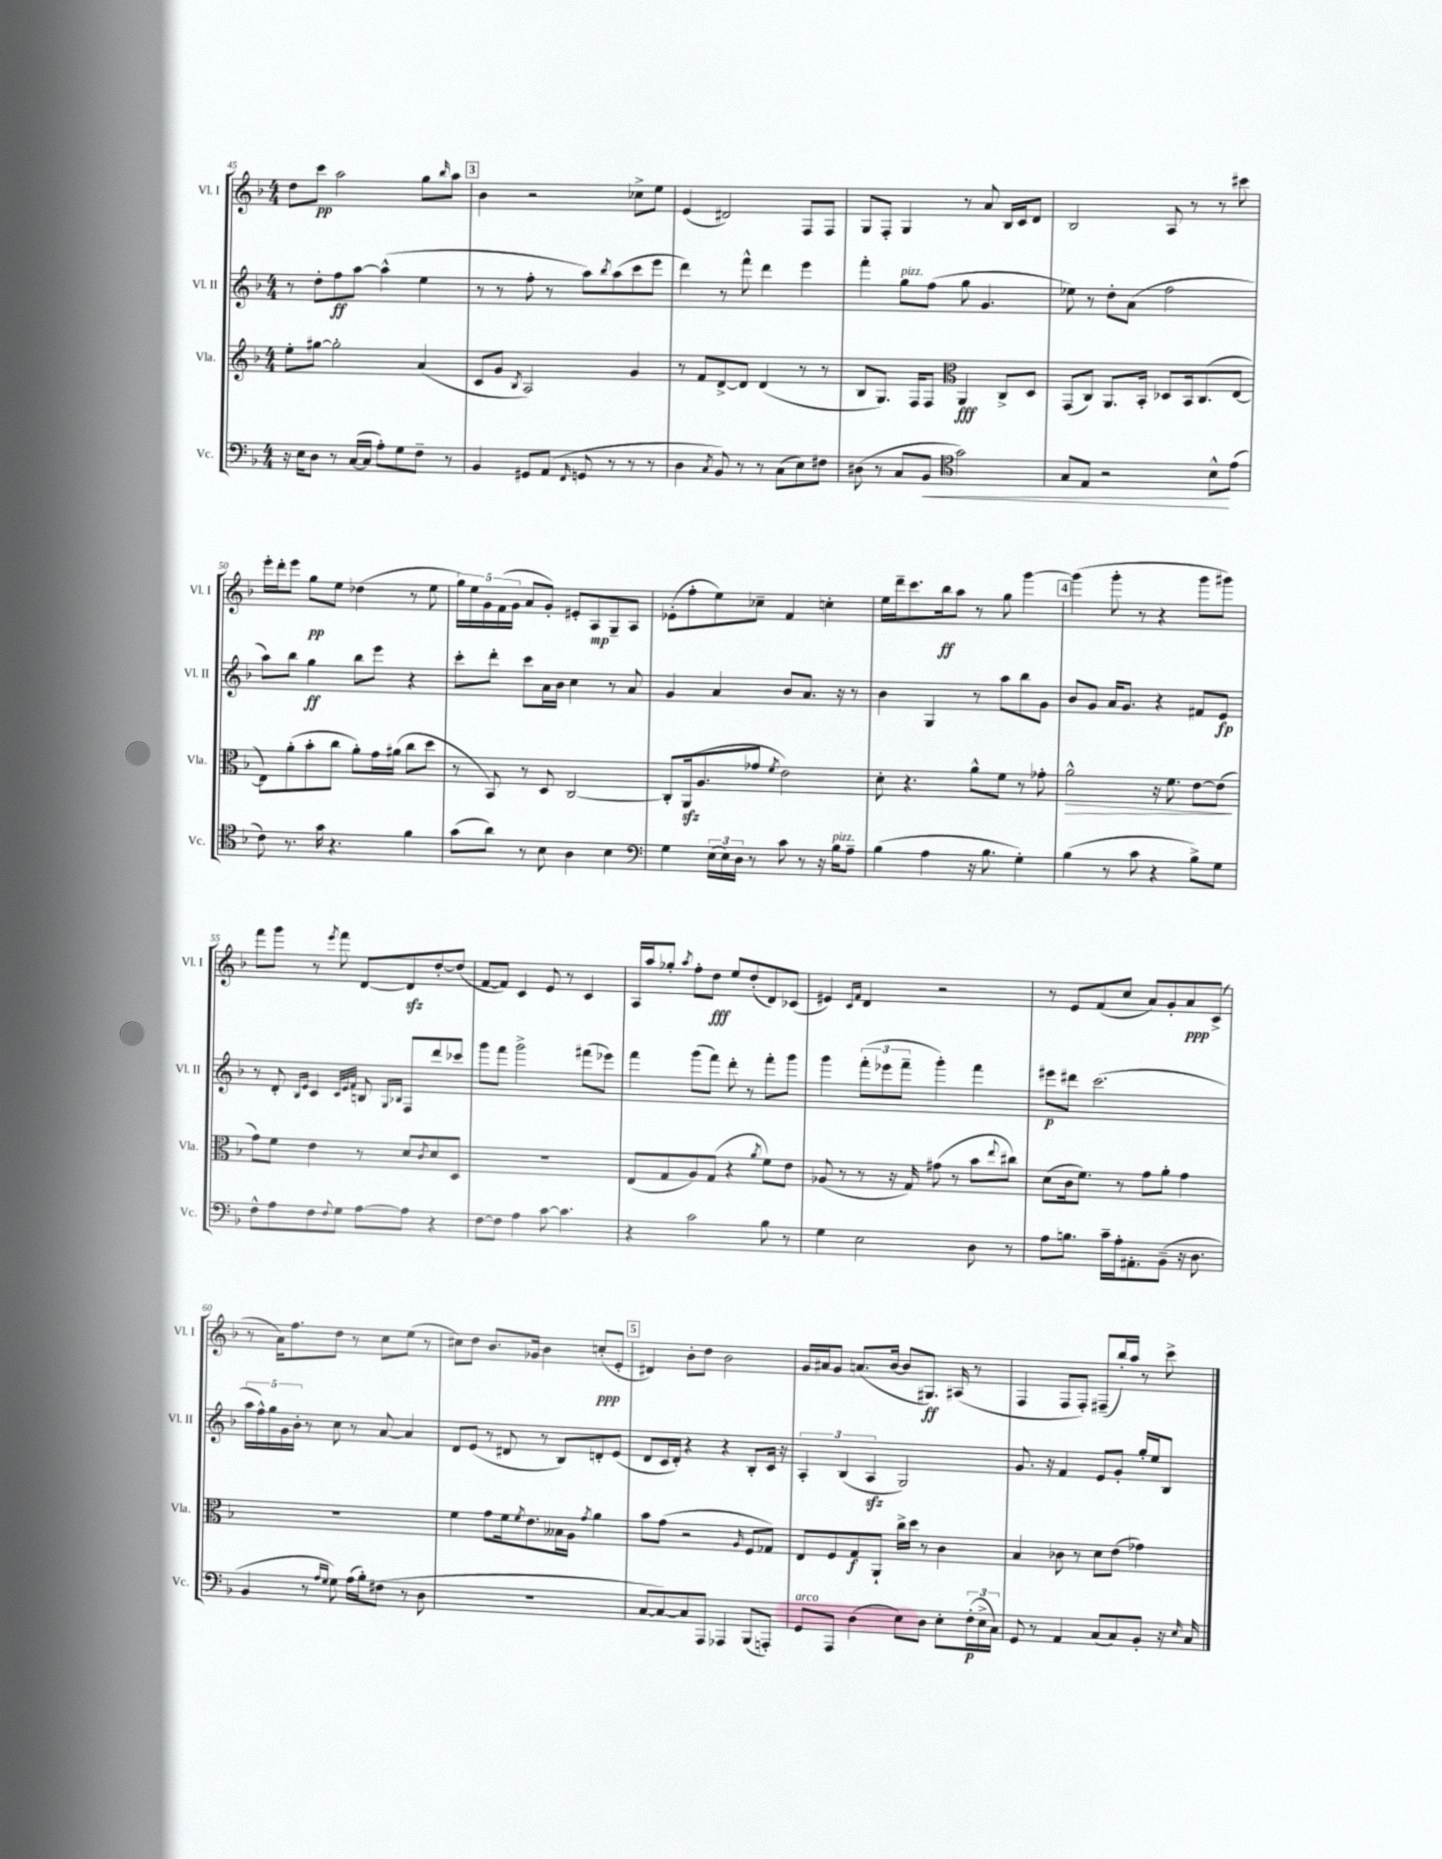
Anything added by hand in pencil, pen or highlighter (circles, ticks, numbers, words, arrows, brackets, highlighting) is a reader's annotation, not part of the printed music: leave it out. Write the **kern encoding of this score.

**kern	**dynam	**kern	**dynam	**kern	**dynam	**kern	**dynam
*part4	*part4	*part3	*part3	*part2	*part2	*part1	*part1
*staff4	*staff4	*staff3	*staff3	*staff2	*staff2	*staff1	*staff1
*I"Vc.	*	*I"Vla.	*	*I"Vl. II	*	*I"Vl. I	*
*I'Vc.	*	*I'Vla.	*	*I'Vl. II	*	*I'Vl. I	*
*clefF4	*	*clefG2	*	*clefG2	*	*clefG2	*
*k[b-]	*	*k[b-]	*	*k[b-]	*	*k[b-]	*
*M4/4	*	*M4/4	*	*M4/4	*	*M4/4	*
=45	=45	=45	=45	=45	=45	=45	=45
16r	.	8ee'\L	.	8r	.	8dd\L	.
16E\KL	.	.	.	.	.	.	.
8D\J	.	[8gg#X\J	.	8dd'\L	.	8ccc\J	pp
8r	.	2gg#'\]	.	8ff\	ff	2aa\	.
([16C/LL	.	.	.	[8aa\J	.	.	.
16C/JJ]	.	.	.	.	.	.	.
8A'\L)	.	.	.	(4aa^^\]	.	.	.
8G\	.	.	.	.	.	.	.
8F~\J	.	(4a/	.	4ee\	.	8gg\L	.
.	.	.	.	.	.	16qqbb-/	.
8r	.	.	.	.	.	8aa\J	.
!!LO:REH:place=s1:t=3
=46	=46	=46	=46	=46	=46	=46	=46
4BB-/	.	8c/L	.	8r	.	4b-\	.
.	.	8g/J	.	8r	.	.	.
.	.	8qB-/	.	.	.	.	.
8GG#X/L	.	2A/)	.	8ff'\	.	2r	.
(8AA/J	.	.	.	8r	.	.	.
16qqFF/	.	.	.	.	.	.	.
8GGn/	.	.	.	8aa\L)	.	.	.
.	.	.	.	8qbb-/	.	.	.
8r	.	.	.	(8aa\	.	.	.
8r	.	4g/	.	8ccc\	.	8cc-X^\L	.
8r	.	.	.	8eee\J	.	8ee\J	.
=47	=47	=47	=47	=47	=47	=47	=47
4D\	.	8r	.	4ddd\)	.	(4e/	.
.	.	8f/L	.	.	.	.	.
8qC/	.	.	.	.	.	.	.
8BB-/)	.	[8d^/	.	8r	.	2d#X/)	.
8r	.	8d/J]	.	8fff^^\	.	.	.
8r	.	(4d/	.	4ddd\	.	.	.
(8C\L	.	.	.	.	.	.	.
8E\)	.	8r	.	4eee\	.	8F/L	.
8F#X\J	.	8r	.	.	.	8F/J	.
=48	=48	=48	=48	=48	=48	=48	=48
(8D#X\	.	8B-/L	.	4fff'\	.	8G/L	.
8r	.	8.G/J)	.	.	.	8F'/J	.
!	!	!	!	!LO:TX:a:i:t=pizz.	!	!	!
8C/L	.	.	.	8gg\L	.	4G/	.
.	.	16F/KL	.	.	.	.	.
!	!LO:HP:b	!	!	!	!	!	!
8BB-/J	<	8F/J	.	(8ff\J	.	.	.
*clefC4	*	*clefC3	*	*	*	*	*
2g\)	.	4AA/	fff	8gg\	.	8r	.
.	.	.	.	4.g/	.	8a/	.
.	.	8C^/L	.	.	.	16B-/LL	.
.	.	.	.	.	.	16c/J	.
.	.	8D/J	.	.	.	8d/J	.
=49	=49	=49	=49	=49	=49	=49	=49
8G/L	.	(8GG/L	.	8ee-X\)	.	2B-/	.
8E/J	.	8C/J)	.	8r	.	.	.
2r	.	8.AA/L	.	8dd'\L	.	.	.
.	.	.	.	(8a\J	.	.	.
.	.	16BB-'/Jk	.	.	.	.	.
.	.	8D-X/L	.	2ff\	.	8A/	.
.	.	16BB-/k	.	.	.	8r	.
.	.	(8.C/	.	.	.	.	.
8B-^^\L	.	.	.	.	.	8r	.
(8e\J	[	[8E/J	.	.	.	8ccc#X\	.
!!LO:LB:g=z
=50	=50	=50	=50	=50	=50	=50	=50
8c\)	.	8E\L])	.	8aa\L)	.	16eee'\LL	.
.	.	.	.	.	.	16ddd'\J	.
8.r	.	(8a'\	.	8bb-\J	.	8eee\J	.
.	.	8b-'\	.	4gg\	ff	8gg\L	pp
16g\	.	.	.	.	.	.	.
4.r	.	8cc\J	.	.	.	8ee\J	.
.	.	8a'\L)	.	8bb-\L	.	(4dd-X\	.
.	.	16g\L	.	8eee\J	.	.	.
.	.	(16a#X\JJ	.	.	.	.	.
4f\	.	8cc\L	.	4r	.	8r	.
.	.	8dd\J	.	.	.	8ee\	.
=51	=51	=51	=51	=51	=51	=51	=51
(8g\L	.	8r	.	8ccc'\L	.	20gg\LL)	.
.	.	.	.	.	.	20ee\	.
.	.	.	.	.	.	20g\	.
8a\J)	.	8BB-/)	.	8ddd'\J	.	.	.
.	.	.	.	.	.	(20f\	.
.	.	.	.	.	.	20g\JJ	.
8r	.	8r	.	8ccc\L	.	8a/L	.
8B-\	.	8D/	.	16a\L	.	8g'/J)	.
.	.	.	.	16b-\JJ	.	.	.
4A\	.	[2C/	.	4cc\	.	8e#X'/L	.
.	.	.	.	.	.	8A/	mp
4B-\	.	.	.	8r	.	8G~/	.
.	.	.	.	8a/	.	8A/J	.
=52	=52	=52	=52	=52	=52	=52	=52
*clefF4	*	*	*	*	*	*	*
4G\	.	8C'/L]	.	4g/	.	(8e-X'\L	.
.	.	(16AAzz/k	.	.	.	8ff'\	.
.	.	8.A/	.	.	.	.	.
(24E\LL	.	.	.	4a/	.	8ee\)	.
24E\)	.	.	.	.	.	.	.
24D\JJ	.	.	.	.	.	.	.
8r	.	8g-X/J	.	.	.	8cc-X~\J	.
.	.	8qf/	.	.	.	.	.
8c\	.	2e\)	.	8b-/L	.	4f/	.
8r	.	.	.	8.a/J	.	.	.
16r	.	.	.	.	.	4ccn'\	.
!LO:TX:a:i:t=pizz.	!	!	!	!	!	!	!
16B-\KL	.	.	.	16r	.	.	.
8A~\J	.	.	.	8r	.	.	.
=53	=53	=53	=53	=53	=53	=53	=53
(4B-\	.	8d'\	.	4b-\	.	16ee\LL	.
.	.	.	.	.	.	16ddd~\J	.
.	.	4.r	.	.	.	8.ccc\	.
4A\	.	.	.	4G/	.	.	.
.	.	.	.	.	.	16bb-\k	ff
.	.	.	.	.	.	8aa\J	.
16r	.	8a^^\L	.	8r	.	8r	.
8.B-\	.	.	.	.	.	.	.
.	.	8f\J	.	8aa\L	.	8gg\	.
4G'\)	.	8r	.	8bb-\	.	[4ggg\	.
.	.	8g-X'\	.	8g\J	.	.	.
!!LO:REH:place=s1:t=4
=54	=54	=54	=54	=54	=54	=54	=54
!	!	!	!LO:HP:b	!	!	!	!
(4B-\	.	2a^^\	>	8b-/L	.	(4ggg\]	.
.	.	.	.	8g/J	.	.	.
8r	.	.	.	16a/KL	.	8ggg'\	.
.	.	.	.	8.g/J	.	.	.
8c\	.	.	.	.	.	8r	.
4r	.	16r	.	4r	.	4r	.
.	.	8.f\	.	.	.	.	.
8B-^\L)	.	[8e\L	.	8f#X/L	.	8ggg\L	.
8G\J	.	(8e\J]	.	8e/J	fp	8ggg#X\J)	.
.	.	.	]	.	.	.	.
!!LO:LB:g=z
=55	=55	=55	=55	=55	=55	=55	=55
8F^^\L	.	8g\L)	.	8r	.	8fff\L	.
8A\	.	8f\J	.	8d'/	.	8ggg\J	.
.	.	.	.	16qqB-/LL	.	.	.
.	.	.	.	16qqe/JJ	.	.	.
8F\	.	4e\	.	4c/	.	8r	.
8qqF/	.	.	.	.	.	8qeee/	.
8G\J	.	.	.	.	.	8fff\	.
.	.	.	.	32qqc/LLL	.	.	.
.	.	.	.	32qqe/	.	.	.
.	.	.	.	32qqf/JJJ	.	.	.
[8A\L	.	8r	.	8Bn/	.	[8d/L	.
.	.	.	.	16qqG/LL	.	.	.
.	.	.	.	16qqB-X/JJ	.	.	.
8A\J]	.	8d/L	.	8F/L	.	8dzz/]	.
.	.	8qc/	.	.	.	.	.
4r	.	8d/	.	8ddd/	.	[8dd'/	.
.	.	8D/J	.	8ccc-X/J	.	(8dd/J]	.
=56	=56	=56	=56	=56	=56	=56	=56
[8F\L	.	1r	.	8ggg\L	.	[8f/L	.
8F\J]	.	.	.	8fff\J	.	8f/J])	.
4A\	.	.	.	2ggg^\	.	4c/	.
[8c\	.	.	.	.	.	8e/	.
4.c\]	.	.	.	.	.	8r	.
.	.	.	.	(8fff#X\L	.	4c/	.
.	.	.	.	8eee-X\J)	.	.	.
=57	=57	=57	=57	=57	=57	=57	=57
4r	.	(8E/L	.	4fff\	.	16A/LL	.
.	.	.	.	.	.	16aa/J	.
.	.	8G/	.	.	.	8gg-X'/J	.
.	.	.	.	.	.	8qaa/	.
2c\	.	8A/)	.	(8ggg\L	.	8ff'\L	.
.	.	(8G/J	.	8fff\J)	.	8dd\J	fff
.	.	4r	.	8ddd'\	.	8ee/L	.
.	.	.	.	8r	.	(8dd'/	.
.	.	8qa/	.	.	.	.	.
8B-\	.	8f\L)	.	8fff'\L	.	8d/)	.
8r	.	8e\J	.	8ggg\J	.	(8c-X/J	.
=58	=58	=58	=58	=58	=58	=58	=58
4G\	.	(8A-X/	.	4ggg\	.	4e#X/)	.
.	.	8r	.	.	.	.	.
.	.	.	.	.	.	16qqc/LL	.
.	.	.	.	.	.	16qqf/JJ	.
2E\	.	8r	.	(12fff'\L	.	4d/	.
.	.	.	.	12eee-X\	.	.	.
.	.	16r	.	.	.	.	.
.	.	.	.	12fff~\J	.	.	.
.	.	16G/)	.	.	.	.	.
.	.	(8g#X\	.	4ggg'\)	.	2r	.
.	.	8r	.	.	.	.	.
8D\	.	8b-\L	.	4fff\	.	.	.
.	.	8qqee/	.	.	.	.	.
8r	.	8cc#X\J)	.	.	.	.	.
=59	=59	=59	=59	=59	=59	=59	=59
8A\L	.	(8d\L	.	8eee#X\L	p	8r	.
8.Bn\J	.	16c\k	.	8ddd#X\J	.	8e/L	.
.	.	8.f\J)	.	.	.	.	.
.	.	.	.	(2.ccc\	.	(8f/	.
16c~\LL	.	.	.	.	.	.	.
16A'\J	.	8r	.	.	.	8cc/J	.
8.AA#X'\	.	.	.	.	.	.	.
.	.	8g\L	.	.	.	8a/L)	.
(8BB-~\J	.	8a'\J	.	.	.	8g'/	.
16r	.	4g\	.	.	.	8a/	ppp
8.D\	.	.	.	.	.	.	.
.	.	.	.	.	.	(8c^/J	.
!!LO:LB:g=z
=60	=60	=60	=60	=60	=60	=60	=60
4BB-/	.	1r	.	20aa\LL	.	8r	.
.	.	.	.	20ff^^\)	.	.	.
.	.	.	.	20gg\	.	.	.
.	.	.	.	.	.	16a\KL)	.
.	.	.	.	20g\	.	.	.
.	.	.	.	.	.	8.ff\	.
.	.	.	.	20b-'\JJ	.	.	.
8r	.	.	.	8r	.	.	.
16qqA/LL	.	.	.	.	.	.	.
16qqG/JJ	.	.	.	.	.	.	.
8G\)	.	.	.	8cc\	.	8dd\J	.
(16A\LL	.	.	.	8r	.	8r	.
16B-'\J)	.	.	.	.	.	.	.
(8F#X\J	.	.	.	[8a/	.	8cc\L	.
8r	.	.	.	4a/]	.	(8ee\J	.
8D\	.	.	.	.	.	8r	.
=61	=61	=61	=61	=61	=61	=61	=61
1r	.	4f\	.	8d/L	.	8cc#X\L)	.
.	.	.	.	(8e/J	.	8dd\J	.
.	.	8g\L	.	8r	.	8.b-/L	.
.	.	16f\k	.	8d#X/	.	.	.
.	.	8qf/	.	.	.	.	.
.	.	8.e\	.	.	.	16g-X/Jk	.
.	.	.	.	8r	.	4b-\	.
.	.	16B--X\L	.	8B-/L)	.	.	.
.	.	16A\JJ	.	.	.	.	.
.	.	8qg/	.	.	.	.	.
.	.	4a\	.	8dn'/	.	(8ccn'/L	ppp
.	.	.	.	(8e/J	.	8e'/J	.
!!LO:REH:place=s1:t=5
=62	=62	=62	=62	=62	=62	=62	=62
[8C/L	.	8b-\L	.	8d/L	.	4d#X/)	.
8C/_)	.	(8g\J	.	16c/L	.	.	.
.	.	.	.	16d'/JJ)	.	.	.
8C/]	.	2r	.	4r	.	8b-'\L	.
8AAA/J	.	.	.	.	.	8dd\J	.
4AAA-X/	.	.	.	4r	.	2b-\	.
.	.	16qqA/	.	.	.	.	.
(8BBB-/L	.	8F/L	.	8B-'/L	.	.	.
8AAAn'/J)	.	8G-X/J)	.	16c/Jk	.	.	.
.	.	.	.	16r	.	.	.
=63	=63	=63	=63	=63	=63	=63	=63
!LO:TX:a:i:t=arco	!	!	!	!	!	!	!
8GG/L	.	8E/L	.	6A'/	.	16g/LL	.
.	.	.	.	.	.	16a#X/J	.
8AAA/J	.	8F/	.	.	.	8g/J	.
.	.	.	.	(6B-/	.	.	.
(4D\	.	8G/	f	.	.	(8.an/L	.
.	.	.	.	6Azz/	.	.	.
.	.	8AA`/J	.	.	.	.	.
.	.	.	.	.	.	[16b-/Jk	.
8E\L)	.	16cc^\LL	.	2G/)	.	8b-/L]	.
.	.	16dd\JJ	.	.	.	.	.
8D\J	.	8r	.	.	.	8.G#X/J)	ff
8E'\L	.	4c\	.	.	.	.	.
.	.	.	.	.	.	(16A#X/	.
(24F'\L	p	.	.	.	.	8r	.
24E^\	.	.	.	.	.	.	.
24C\JJ)	.	.	.	.	.	.	.
=64	=64	=64	=64	=64	=64	=64	=64
8GG/	.	4B-/	.	8.g/	.	4F/	.
8r	.	.	.	.	.	.	.
.	.	.	.	16r	.	.	.
4AA/	.	8c-X\	.	4f/	.	8F/L	.
.	.	8r	.	.	.	8F'/J)	.
(8C/L	.	8d\L	.	8e/L	.	(8F#X~/L	.
8C/)	.	(8e\J	.	8g'/J	.	16bb-'/L)	.
.	.	.	.	.	.	16aa/JJ	.
8BB-'/J	.	4g-X\)	.	16gg'/LL	.	8r	.
.	.	.	.	16ee/J	.	.	.
16r	.	.	.	8B-/J	.	8ccc^\	.
16qqE/	.	.	.	.	.	.	.
16C/	.	.	.	.	.	.	.
==	==	==	==	==	==	==	==
*-	*-	*-	*-	*-	*-	*-	*-
